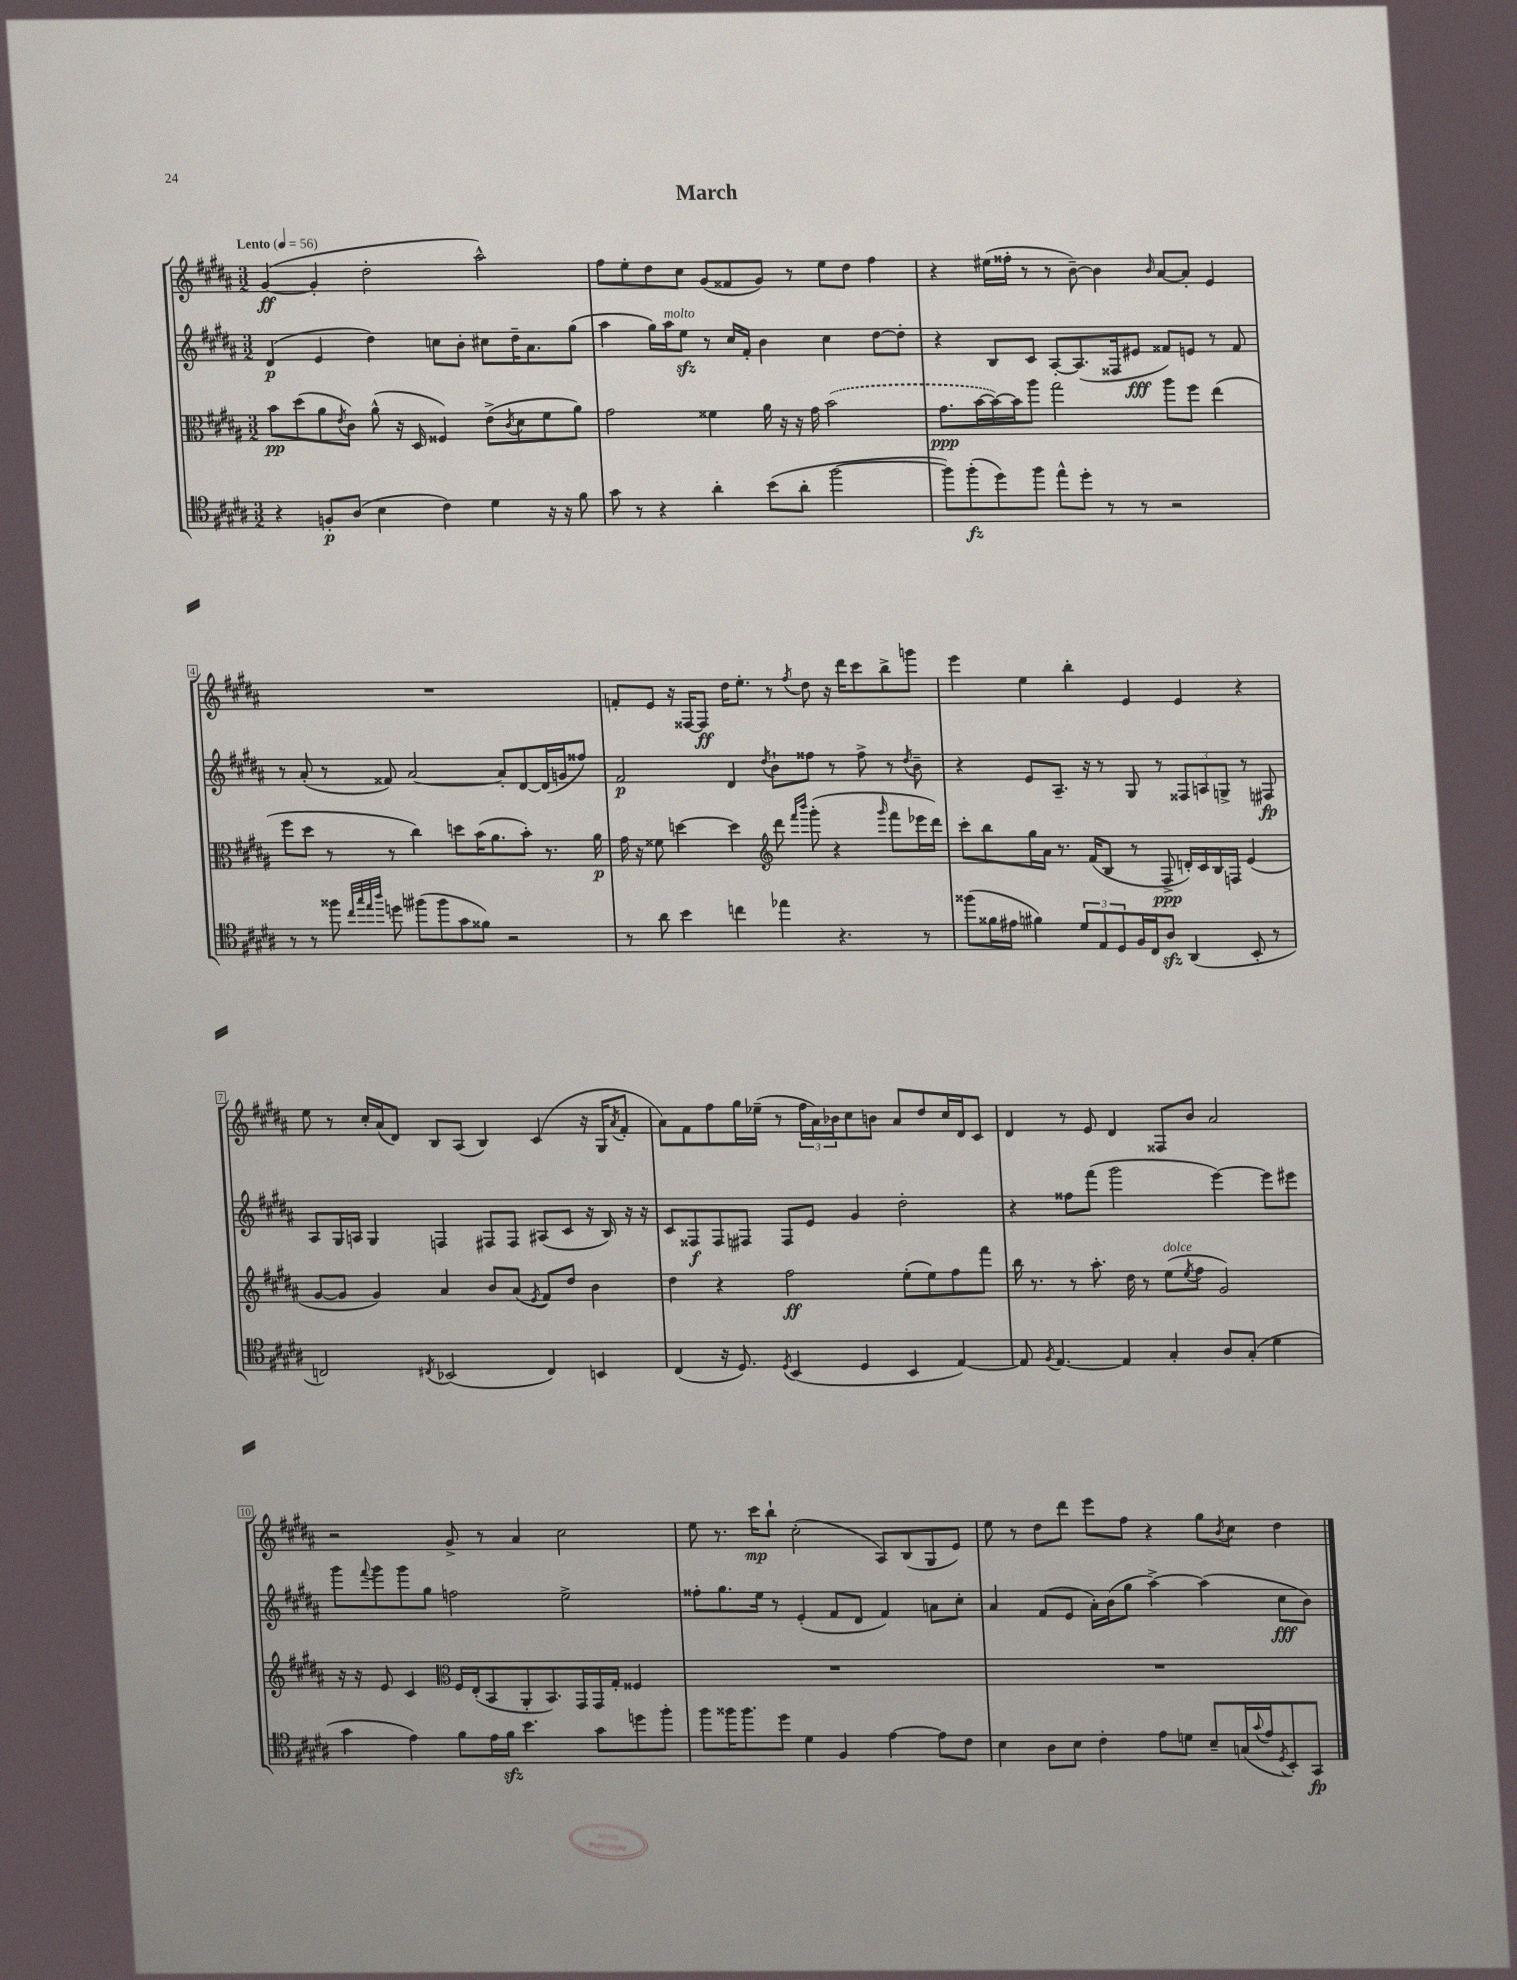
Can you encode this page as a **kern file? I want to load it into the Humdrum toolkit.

**kern	**kern	**kern	**kern
*staff4	*staff3	*staff2	*staff1
*clefC4	*clefC3	*clefG2	*clefG2
*k[f#c#g#d#a#]	*k[f#c#g#d#a#]	*k[f#c#g#d#a#]	*k[f#c#g#d#a#]
*M3/2	*M3/2	*M3/2	*M3/2
*MM56	*MM56	*MM56	*MM56
4r	8b	(4d#	([4g#
.	(8dd#	.	.
8F'	8a#	4e	4g#']
.	8qe	.	.
(8A#	8c#)	.	.
4B	(8a#^^	4dd#)	2dd#'
.	16r	.	.
.	16D#	.	.
4c#)	4F##)	8cc	.
.	.	8b'	.
4d#	(8e^	8cc#	2aa#^^)
.	8qc#	.	.
.	8d#	16dd#~	.
.	.	8.a#	.
16r	8f#	.	.
16r	.	.	.
8f#	8a#)	(8gg#	.
=	=	=	=
8g#	2g#	4aa#	8ff#
8r	.	.	8ee'
4r	.	16gg#)	8dd#
.	.	16aa#	.
.	.	8ee	8cc#
4a#'	4f##	8r	(8g#
.	.	16cc#	8f##
.	.	16f#'	.
(8b	16a#	4b	8g#)
.	16r	.	.
8a#'	16r	.	8r
.	16g#	.	.
[2ff#	(2b	4cc#	8ee
.	.	.	8dd#
.	.	[8dd#	4ff#
.	.	8dd#']	.
=	=	=	=
8ff#])	8.g#	4r	4r
(8ff#'	.	.	.
.	[16b	.	.
8dd#)	16b_)	8B	(16ee#
.	16b]	.	16ff##'
8ff#	8aa#	8c#	8r
8ee^^	2gg#	[8A#'	8r
8dd#'	.	(8.A#]	[8b~)
8r	.	.	4b]
.	.	16F##	.
8r	.	8e#	.
.	.	.	16qqb
2r	8aa#	8f##)	[8a#
.	8ff#	8e	8a#']
.	(4ee	8r	4e
.	.	8f##	.
=	=	=	=
8r	8ff#	8r	1.r
8r	8dd#	(8a#'	.
8ff##	8r	8r	.
32qqcc#	.	.	.
32qqgg#	.	.	.
32qqee	.	.	.
32qqaa#	.	.	.
8dd	8r	8f##)	.
(8ff#	4cc#)	[2a#	.
8ff#	.	.	.
8g#	8dd	.	.
8f##)	(16b	.	.
.	8.a#	.	.
2r	.	8a#']	.
.	8b')	[8d#	.
.	8.r	(16d#]	.
.	.	16g	.
.	.	8ff##)	.
.	16a#	.	.
=	=	=	=
8r	16g#	2f#	8f'
.	16r	.	.
8a#	8f##	.	8e
4b	[4dd	.	16r
.	.	.	[16F##
.	.	.	8F##]
4cc	4dd]	4d#	16dd#
.	.	.	8.ee'
*	*clefG2	*	*
.	.	8qdd#	.
4ee-	8ddd#	8b`	8r
.	16qqfff#	.	.
.	16qqbbb	.	8qff#
.	(8ggg#'	8ff##	8dd#
4.r	4r	8r	16r
.	.	.	16ddd#
.	.	8ff##^	8ccc#
.	16qqggg#	.	.
.	8fff#	8r	8bb^
.	.	8qdd#	.
8r	16eee-	8b~	8ggg
.	16ddd#)	.	.
=	=	=	=
(8ff##	8ccc#'	4r	4eee
16f##	8bb	.	.
16e#	.	.	.
4f#)	16gg#	8e	4ee
.	16a#	.	.
.	8.r	8.A#~	.
12d#	.	.	4bb'
.	(16f#	16r	.
12E	.	.	.
.	8B	8r	.
12D#	.	.	.
16F#	8r	8G#	4e
16C#	.	.	.
8A#	8F#^	8r	.
(4AA#	16d')	12F##	4e
.	16c#	.	.
.	.	12A	.
.	16B	.	.
.	.	12G^	.
.	16F	.	.
8BB'	(4e	8r	4r
8r	.	8F#	.
=	=	=	=
2C)	[8g#	8A#	8ee
.	8g#]	16G#	8r
.	.	16A	.
.	4g#)	4G#	16cc#'
.	.	.	(16a#
.	.	.	8d#)
8qC#	.	.	.
(2BB-	4a#	4F	8B
.	.	.	(8A#
.	8b	8F#	4B)
.	(8a#	8F#	.
.	8qe	.	.
4C#)	8f#)	(8A#	(4c#
.	8dd#	8c#	.
4BB	4b	16r	16r
.	.	16B)	16G#
.	.	.	8qa#
.	.	16r	8f#'
.	.	16r	.
=	=	=	=
(4C#	4dd#	8c#	8a#)
.	.	8F##	8f#
16r	4r	8F##	8ff#
8.D#)	.	.	.
.	.	8F#	16gg#
.	.	.	(16ee-~
8qD#	.	.	.
(4BB	2ff#	8F#	8r
.	.	8e	24ff#
.	.	.	24a#)
.	.	.	24b-
4D#	.	4g#	8cc#
.	.	.	8b
4BB	(8ee'	2dd#'	8a#
.	8ee)	.	8dd#
[4E)	8ff#	.	16cc#
.	.	.	16d#
.	8fff#	.	8c#
=	=	=	=
8E]	16bb	4r	4d#
.	8.r	.	.
8qF#	.	.	.
[4.E	.	.	.
.	8r	8ff##	8r
.	8.aa#'	(8fff#	8e
4E]	.	2ggg#	4d#
.	16dd#	.	.
.	8r	.	.
4G#'	(8ee	.	8F##
.	8qee	.	.
.	8ff#	.	8b
8A#	2g#)	[4eee)	2a#
(8G#'	.	.	.
4d#	.	8eee]	.
.	.	8eee#	.
=	=	=	=
4g#	16r	8ggg#	2r
.	16r	.	.
.	.	8qqfff#	.
.	8e	8ggg#	.
4e)	4c#	8ggg#	.
.	.	8gg#	.
*	*clefC3	*	*
8f#	16F#	2ff	8g#^
.	(16E'	.	.
16e	8BB	.	8r
16f#	.	.	.
4.b	8AA#'	.	4a#
.	8.BB)	.	.
.	.	2ee^	2cc#
.	16GG#	.	.
8g#	16GG#	.	.
.	16G#'	.	.
8dd	4F##	.	.
8ff#'	.	.	.
=	=	=	=
8ff#	1.r	8ff##'	8ee
16ff##	.	8.gg#	8.r
8.ff##	.	.	.
.	.	16ee	16ccc#
8dd#	.	8r	8bb`
4d#	.	(4e'	(2cc#'
4F#	.	8f#	.
.	.	8d#	.
[4e	.	4f#)	8A#)
.	.	.	(8B
8e]	.	8a	8G#
8c#	.	8cc#'	8e)
=	=	=	=
4B	1.r	4a#	8ee
.	.	.	8r
8A#	.	(8f#	8dd#
8B	.	8e	8ddd#
4c#'	.	16a#')	8eee
.	.	(16b	.
.	.	8gg#	8ff#
8e	.	[4aa#^)	4r
8d	.	.	.
8B~	.	(4aa#]	8gg#
.	.	.	8qb
(16G	.	.	8cc#
8qqg#	.	.	.
16e	.	.	.
8qD#	.	.	.
8BB')	.	8cc#	4dd#
8GG#	.	8b)	.
==	==	==	==
*-	*-	*-	*-
